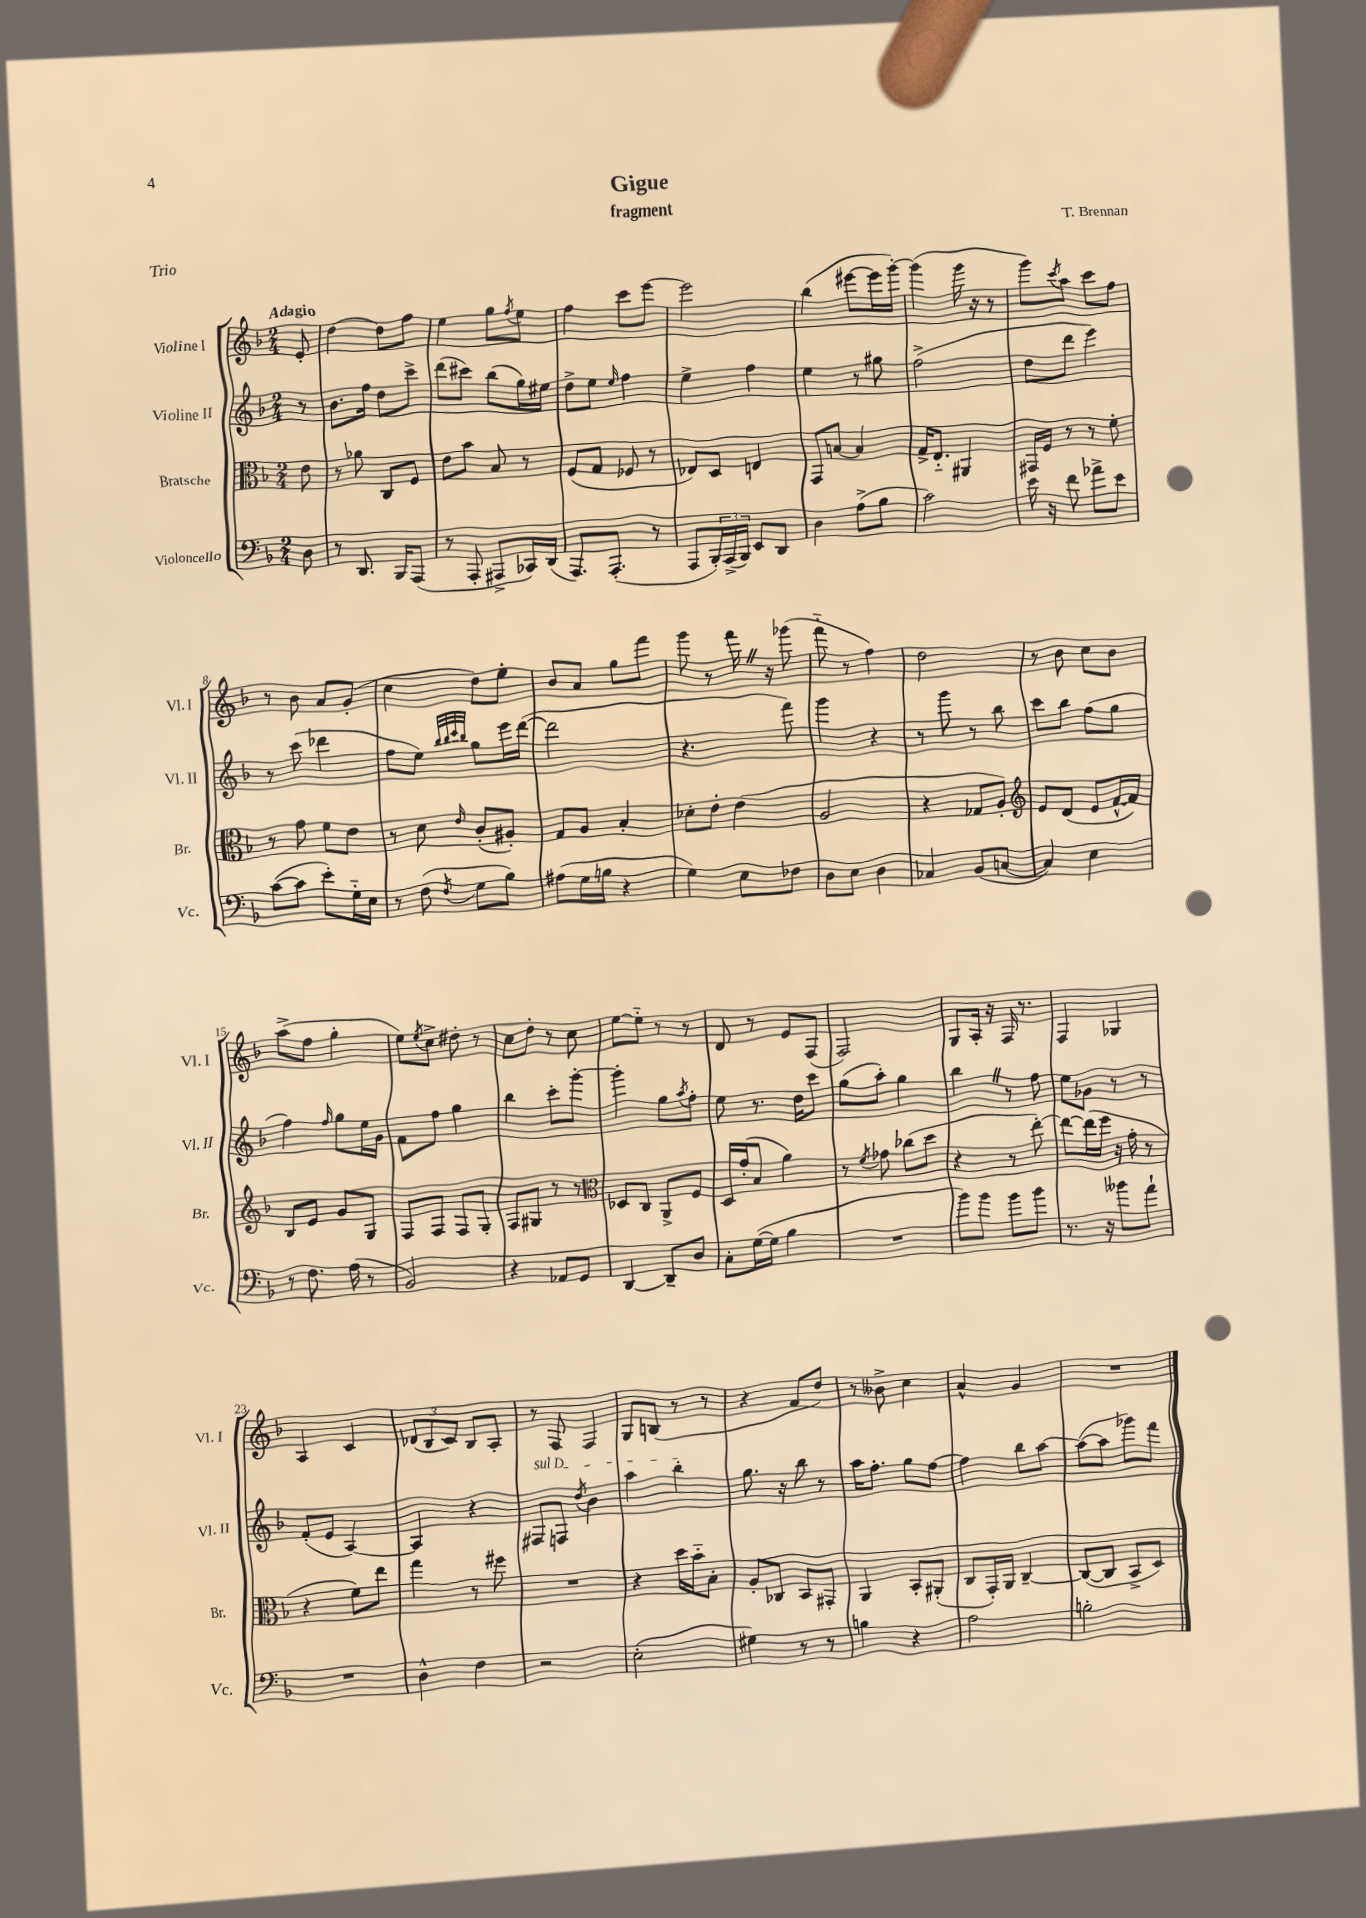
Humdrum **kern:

**kern	**kern	**kern	**kern
*staff4	*staff3	*staff2	*staff1
*clefF4	*clefC3	*clefG2	*clefG2
*k[b-]	*k[b-]	*k[b-]	*k[b-]
*M2/4	*M2/4	*M2/4	*M2/4
8D	8e	8r	8e'
=	=	=	=
8r	8r	8.b-	[4dd
8.DD	8a-	.	.
.	.	16ff	.
.	8C	8dd	8dd]
16BBB-	.	.	.
(8AAA	8F	8ccc^	8ff
=	=	=	=
8r	8e	(8ddd	4ee
8AAA'	8b-	8ccc#)	.
8AAA#^	8B-	(8bb-	8gg
.	.	.	8qff
16CC-)	8r	16gg)	8ee
(16DD	.	16ee#	.
=	=	=	=
8.AAA)	(8F	8dd^	4ff
.	8G	8ee	.
(8.AAA'	.	.	.
.	.	16qqee	.
.	8F-	4ff	8ccc
8r	8r	.	[8eee
=	=	=	=
8AAA	8E-)	4ee^	2eee]
24BBB-')	8D	.	.
(24AAA^	.	.	.
24BBB-)	.	.	.
8EE	4E	4ff	.
8DD	.	.	.
=	=	=	=
4D	8GG	4ee	(4bb-
.	[8B	.	.
(8A^	4B]	8r	[8eee#
8B-	.	8gg#	16eee#]
.	.	.	[16ggg')
=	=	=	=
2c)	16G^	(2ff^	(4ggg]
.	8.E'~	.	.
.	4AA#	.	16ggg
.	.	.	16r
.	.	.	8r
=	=	=	=
16e	16GG#	8dd	8ggg)
16r	16F	.	.
.	.	.	8qccc
8f	8r	8ddd	8aa
8a-^	8r	4eee)	8ccc
8e	8f'	.	8ff
=	=	=	=
([8c	8r	8r	8r
8c]	8g	(8ccc	8b-
8e')	8f	4ddd-	8a
16G'~	8e	.	(8g'
16E	.	.	.
=	=	=	=
8r	8r	8ff	4cc
(8F	8d	8ee)	.
.	.	32qqbb-	.
.	.	32qqbb-	.
.	.	32qqccc	.
8qF	16qqe	32qqbb-	.
8G	(8c'	8gg	8dd)
8B-)	8A#')	16eee	8ee'
.	.	([16ddd	.
=	=	=	=
(8A#	8G	2ddd]	8b-
16G	8A	.	8a
16B	.	.	.
4r	4B-'	.	8gg
.	.	.	8fff
=	=	=	=
4G)	8d-'	4.r	8ggg
.	8e'	.	8r
8E	(4e	.	16fff
.	.	.	16r
8F-	.	8fff)	(8ggg-
=	=	=	=
8D	2A	4ggg	8fff'~
8E	.	.	8r
4D	.	4r	4ff)
=	=	=	=
4C-	4r	8r	2dd
.	.	8ggg	.
(8BB-	8G-	8r	.
[8C	8A')	8bb-	.
=	=	=	=
*	*clefG2	*	*
4C])	8e	8ccc	8r
.	(8d	8bb-	8b-
4E	8e	(8ff	8cc
.	[16f^^	8gg	8b-
.	16f])	.	.
=	=	=	=
8r	8B-	4ff)	(8aa^
8.F	8e	.	8ff
.	.	16qqff	.
.	8g	8gg	4gg'
(16A	.	.	.
8r	8G	16ee	.
.	.	16g	.
=	=	=	=
2BB-)	8F	8f	8ee)
.	.	.	8qee
.	8F	8ff	8cc^
.	8F	4gg	8dd#'
.	8G'	.	8r
=	=	=	=
4r	8F	4bb-	8cc
.	8G#	.	8dd'
8AA-	8r	8ccc'	8r
8GG	8r	[8ggg'	8cc
=	=	=	=
*	*clefC3	*	*
[4DD	8D-	4ggg']	[8ee
.	8C	.	8ee'~]
8DD~]	8AA^	8gg	8r
.	.	8qaa	.
8D	8F	8ff'	8r
=	=	=	=
8C'	16D	8ee	8d
.	(16g'	.	.
([16G	8B-	8.r	8r
16G]	.	.	.
4B-	4a)	.	8e
.	.	16dd	.
.	.	8ccc	(8F
=	=	=	=
2r	8r	(8gg	2F)
.	8qf	.	.
.	8g-	8aa')	.
.	(8cc-	4gg	.
.	8dd	.	.
=	=	=	=
8b-)	4r	4bb-	8G
8b-	.	.	16A'
.	.	.	16r
8b-	8r	8r	16F
.	.	.	8.r
8b-	[8ee')	8ff	.
=	=	=	=
8.r	8ee_	8ee	4F
.	(16ee]	8g-	.
16r	16ff	.	.
8b--	16r	8r	4G-
.	16g'	.	.
8a`	8r	8r	.
=	=	=	=
2r	4r	(8f'	4A
.	.	8e	.
.	8f)	[4A)	4c
.	8ee	.	.
=	=	=	=
4D^^	4gg	4A]	(12d-
.	.	.	12B-
.	.	.	12c)
4F	8r	4r	8B-
.	8ff#	.	8A'
=	=	=	=
2r	2r	8F#	8r
.	.	8F	8F
.	.	8qdd	.
.	.	4b-	4F
=	=	=	=
(2E'	4r	4aa	8G
.	.	.	(8B
.	16dd	4bb-'	8r
.	16b-'~	.	.
.	8B-'	.	8r
=	=	=	=
4G#)	8A'	8.gg	4r
.	8C-	.	.
.	.	16r	.
8r	8BB-	8bb-	8f
8r	8GG#'	8r	8dd)
=	=	=	=
4B	4AA	16aa	8r
.	.	8.ff'	.
.	.	.	8b--^
4r	8BB-'	8gg	4cc
.	(8AA#'	[8ff	.
=	=	=	=
2A	8C	4ff]	4a^^
.	16GG')	.	.
.	16AA	.	.
.	[4C~	8bb-	4g
.	.	[8aa	.
=	=	=	=
2B'	(8C_	(8aa_	2r
.	8C]	8aa]	.
.	8BB-^	8ggg-)	.
.	8D)	8fff	.
==	==	==	==
*-	*-	*-	*-
